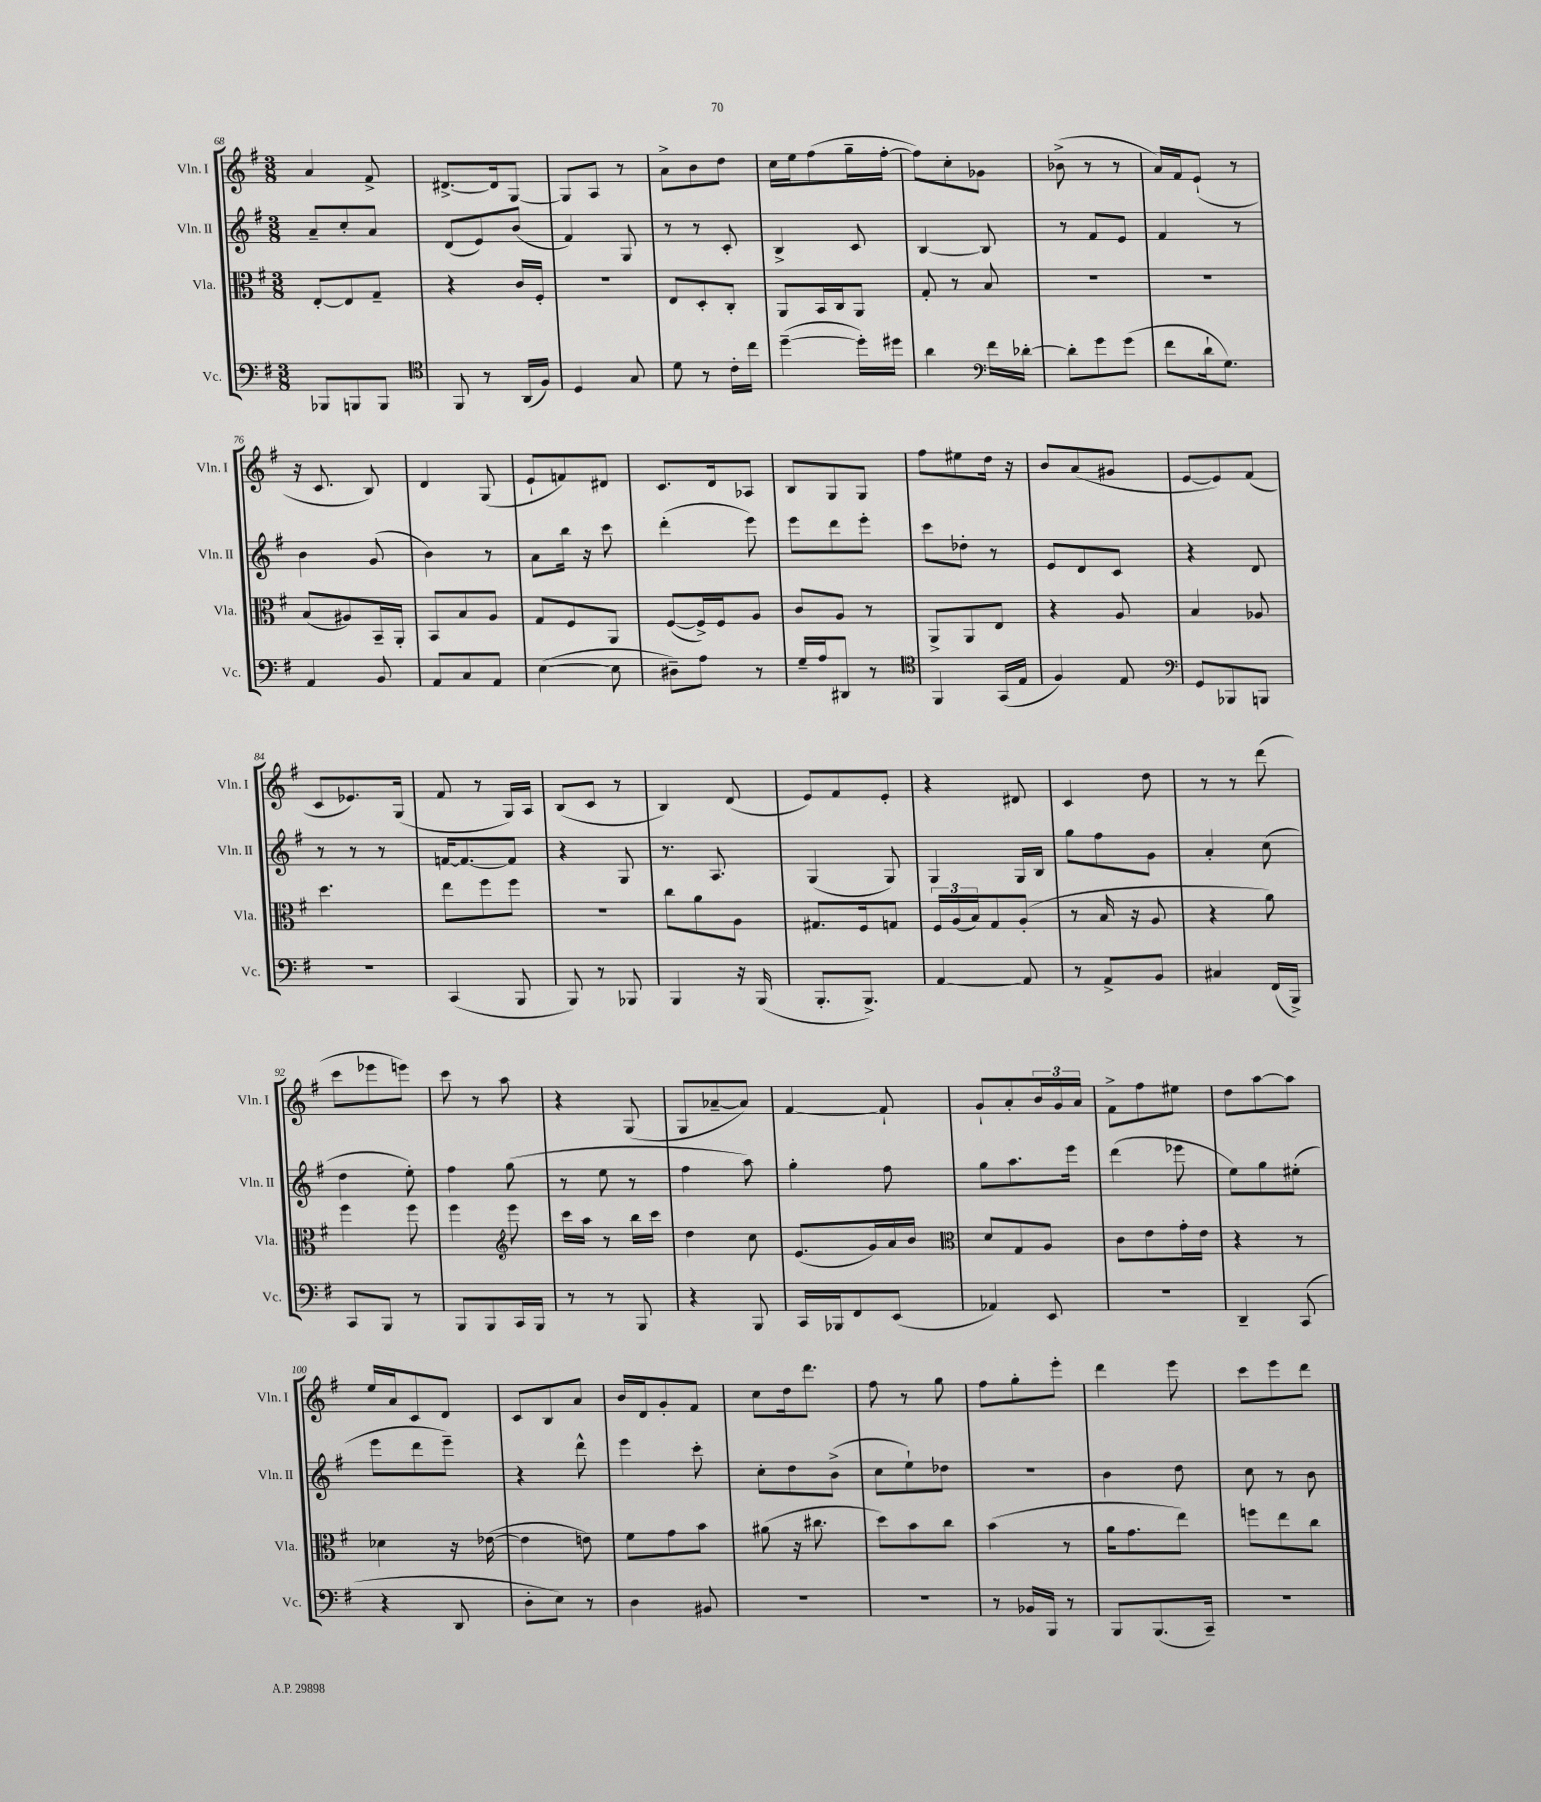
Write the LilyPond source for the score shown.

<<
\new StaffGroup <<
\new Staff = "s0" \with { instrumentName = "Vln. I" shortInstrumentName = "Vln. I" } {
    \clef treble \key g \major \numericTimeSignature \time 3/8
    a'4 fis'8-> |
    dis'8.~-> dis'16 g8~ |
    g8 a8 r8 |
    a'8-> b'8 d''8 |
    c''16 e''16 fis''8( g''16-- fis''16~-. |
    fis''8) c''8-. ges'8 |
    bes'8->( r8 r8 |
    a'16) fis'16 e'8-!( r8 |
    r16 c'8. b8) |
    d'4 g8( |
    e'8-! f'8) dis'8 |
    c'8. d'16 aes8 |
    b8 g8 g8 |
    fis''8 eis''8 d''16 r16 |
    b'8 a'8( gis'8 |
    e'8~ e'8) fis'8( |
    c'8 ees'8.) g16( |
    fis'8 r8 g16) a16 |
    b8( c'8 r8 |
    b4) d'8( |
    e'8) fis'8 e'8-. |
    r4 dis'8 |
    c'4 d''8 |
    r8 r8 d'''8( |
    c'''8 ees'''8 e'''8) |
    c'''8 r8 a''8 |
    r4 g8( |
    g8 aes'8~-- aes'8) |
    fis'4~ fis'8-! |
    g'8-! a'8-. \tuplet 3/2 { b'16 g'16 a'16 } |
    fis'8-> fis''8 eis''8 |
    d''8 a''8~ a''8 |
    e''16 a'16 c'8 d'8 |
    c'8 b8 a'8 |
    b'16 d'16 g'8-. fis'8 |
    c''8 d''16 d'''8. |
    fis''8 r8 g''8 |
    fis''8 g''8-. e'''8-. |
    d'''4 e'''8 |
    c'''8 e'''8 d'''8 \bar "|." |
}
\new Staff = "s1" \with { instrumentName = "Vln. II" shortInstrumentName = "Vln. II" } {
    \clef treble \key g \major \numericTimeSignature \time 3/8
    a'8-- c''8-. a'8 |
    d'8( e'8) b'8( |
    fis'4) g8 |
    r8 r8 c'8-. |
    b4-> c'8 |
    b4~ b8 |
    r8 fis'8 e'8 |
    fis'4 r8 |
    b'4 g'8( |
    b'4) r8 |
    a'8 b''16 r16 c'''8 |
    d'''4-.( e'''8) |
    e'''8 d'''8 e'''8-. |
    c'''8 des''8-. r8 |
    e'8 d'8 c'8 |
    r4 d'8 |
    r8 r8 r8 |
    f'16~ f'8.~ f'8 |
    r4 g8 |
    r8. a8. |
    g4( g8) |
    g4 g16 b16 |
    g''8 fis''8 g'8 |
    a'4-. c''8( |
    d''4 e''8-.) |
    fis''4 g''8( |
    r8 e''8 r8 |
    fis''4 a''8) |
    g''4-. fis''8 |
    g''8 a''8. e'''16 |
    d'''4( ees'''8 |
    e''8) g''8 eis''8-.( |
    e'''8 d'''8 e'''8--) |
    r4 d'''8-^ |
    e'''4 c'''8-. |
    c''8-. d''8 b'8->( |
    c''8 e''8-!) des''8 |
    R4. |
    b'4 d''8 |
    c''8 r8 b'8 \bar "|." |
}
\new Staff = "s2" \with { instrumentName = "Vla." shortInstrumentName = "Vla." } {
    \clef alto \key g \major \numericTimeSignature \time 3/8
    e8~-. e8 g8-- |
    r4 c'16 fis16-. |
    R4. |
    e8 d8-. c8-. |
    a,8 b,16 c16 a,8 |
    g8-. r8 b8 |
    R4. |
    R4. |
    b8( ais8) b,16-- a,16-. |
    b,8 b8 a8 |
    g8 fis8 a,8 |
    fis8~( fis16->) fis16 a8 |
    c'8 a8 r8 |
    a,8-> a,8 e8 |
    r4 a8 |
    b4 aes8 |
    d''4. |
    e''8 fis''8 fis''8 |
    R4. |
    c''8 a'8 a8 |
    gis8. fis16 g8 |
    \tuplet 3/2 { fis16 a16( b16) } g8 a8-.( |
    r8 b16 r16 a8 |
    r4 a'8) |
    fis''4 fis''8 |
    fis''4 \clef treble e'''8 |
    c'''16 a''16 r8 b''16 c'''16 |
    d''4 c''8 |
    e'8.( g'16) a'16 b'16 |
    \clef alto d'8 g8 a8 |
    c'8 e'8 g'16-. e'16 |
    r4 r8 |
    des'4 r16 ees'16~( |
    ees'4 e'8) |
    fis'8 g'8 b'8 |
    ais'8( r16 cis''8. |
    d''8) b'8 c''8 |
    b'4( r8 |
    a'16 g'8. e''8) |
    f''8 e''8 c''8 \bar "|." |
}
\new Staff = "s3" \with { instrumentName = "Vc." shortInstrumentName = "Vc." } {
    \clef bass \key g \major \numericTimeSignature \time 3/8
    bes,,8 b,,8 b,,8 |
    \clef tenor fis,8 r8 a,16( fis16) |
    d4 g8 |
    d'8 r8 c'16-. c''16 |
    d''4~--( d''16-.) dis''16 |
    a'4 \clef bass fis'16 des'16~-. |
    des'8-. g'8 g'8( |
    fis'8 d'16-! g8.) |
    a,4 b,8 |
    a,8 c8 a,8 |
    e4~( e8 |
    dis8--) a8 r8 |
    g16-- a16 dis,8 r8 |
    \clef tenor fis,4 g,16( e16 |
    fis4) e8 |
    \clef bass g,8 bes,,8 b,,8 |
    R4. |
    c,4( b,,8 |
    b,,8) r8 bes,,8 |
    b,,4 r16 b,,16( |
    b,,8.-. b,,8.->) |
    a,4~ a,8 |
    r8 a,8-> b,8 |
    cis4 fis,16( b,,16->) |
    c,8 b,,8 r8 |
    b,,8 b,,8 c,16 b,,16 |
    r8 r8 b,,8 |
    r4 b,,8 |
    c,16 bes,,16 fis,8 e,8( |
    aes,4) e,8 |
    R4. |
    d,4-- c,8( |
    r4 d,8 |
    d8-. e8) r8 |
    d4 bis,8 |
    R4. |
    R4. |
    r8 bes,16 b,,16 r8 |
    b,,8 b,,8.( c,16--) |
    r4. \bar "|." |
}
>>
>>
\layout { \context { \Score currentBarNumber = #68 } }
